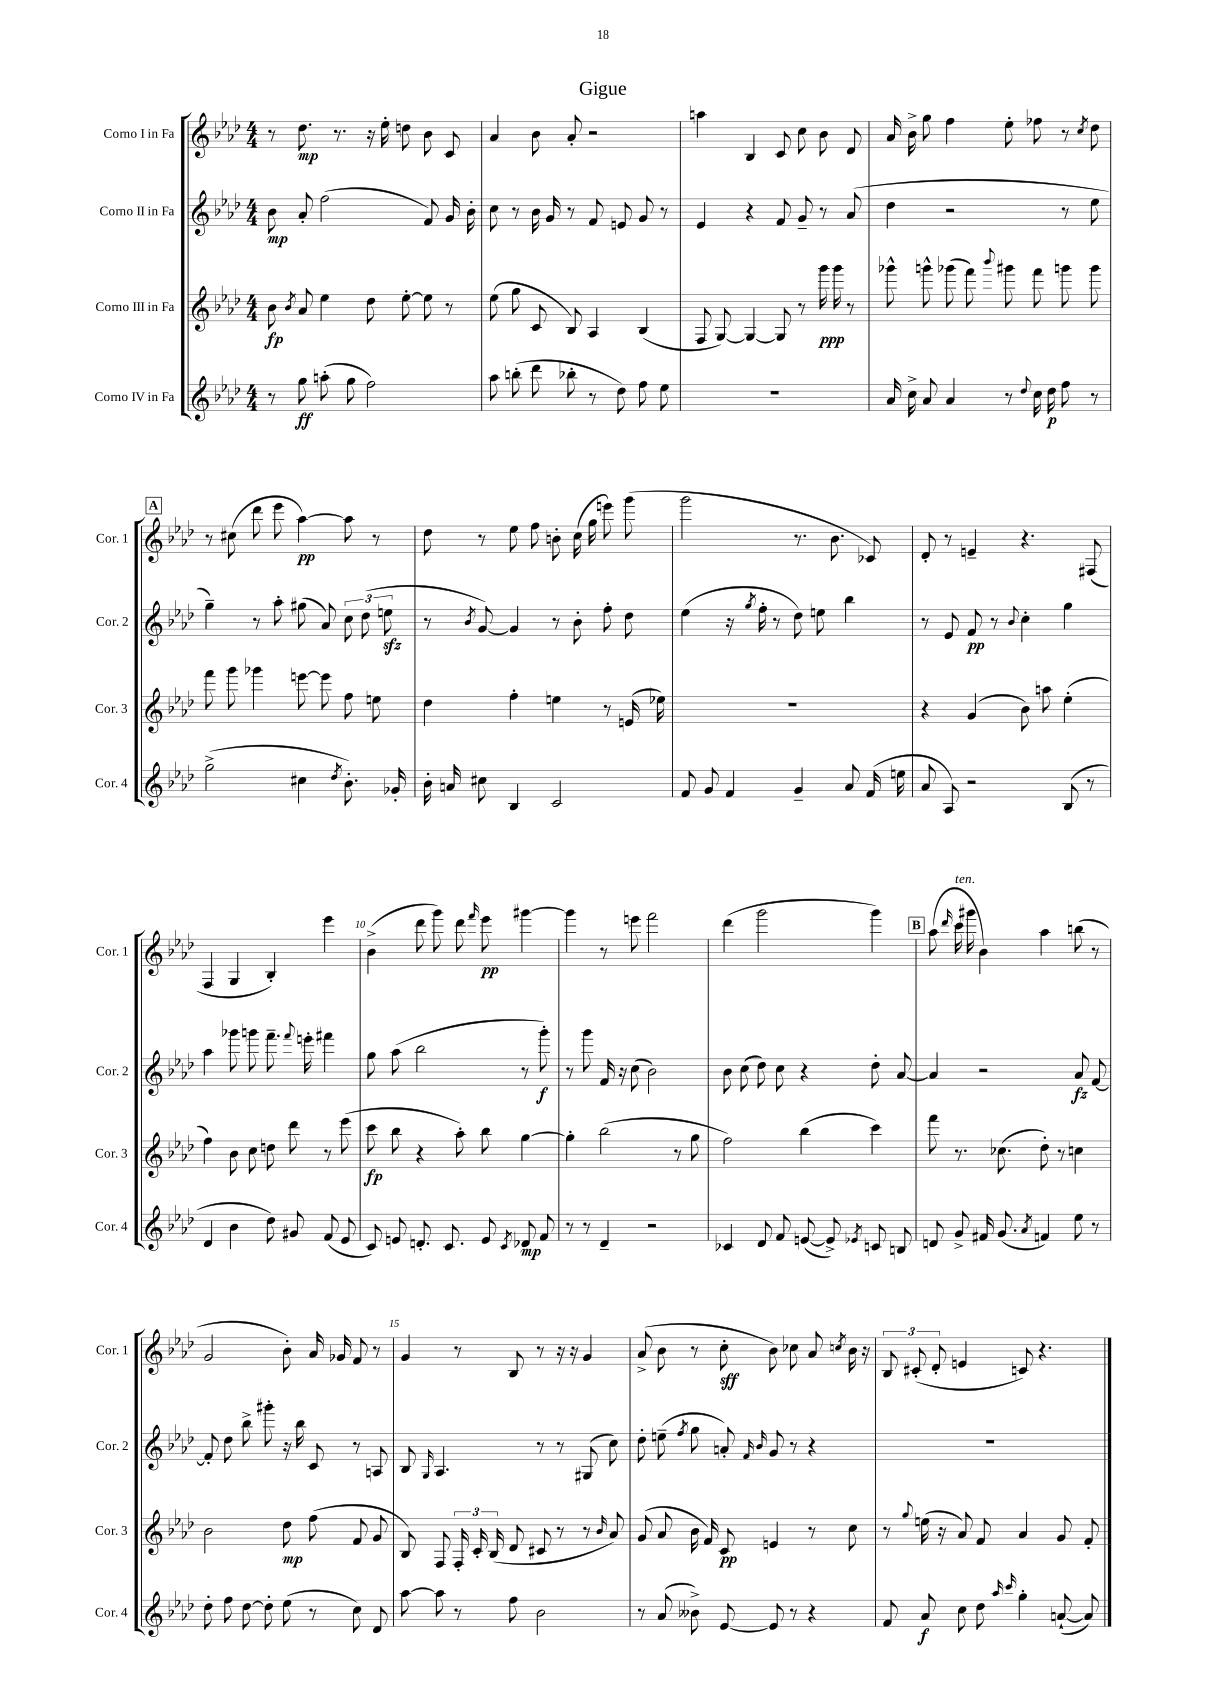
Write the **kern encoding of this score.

**kern	**kern	**kern	**kern
*staff4	*staff3	*staff2	*staff1
*clefG2	*clefG2	*clefG2	*clefG2
*k[b-e-a-d-]	*k[b-e-a-d-]	*k[b-e-a-d-]	*k[b-e-a-d-]
*M4/4	*M4/4	*M4/4	*M4/4
8r	8b-	8b-	8r
.	8qb-	.	.
8gg	8a-	8a-'	8.dd-
(8aa'	4ee-	(2ff	.
.	.	.	8.r
8gg	.	.	.
2ff)	8dd-	.	16r
.	.	.	16ee-'
.	[8ee-'	.	8dd
.	8ee-]	8f)	8b-
.	8r	16g	8c
.	.	16b-'	.
=	=	=	=
8aa-	(8ee-	8cc	4a-
(8bb'	8gg	8r	.
8ddd-	8c	16b-	8b-
.	.	16g	.
8bb-'	8B-)	8r	8a-'
8r	4A-	8f	2r
8dd-)	.	8e	.
8ff	(4B-	8g	.
8ee-	.	8r	.
=	=	=	=
1r	8F	4e-	4aa
.	[8G)	.	.
.	4G_	4r	4B-
.	8G]	8f	8c
.	8r	8g~	8cc
.	16ggg	8r	8b-
.	16ggg	.	.
.	8r	(8a-	8d-
=	=	=	=
16a-	8ggg-^^	4dd-	16a-
16cc^	.	.	16b-^
8a-	8ggg^^	.	8gg
4a-	(8ggg-	2r	4ff
.	8fff)	.	.
.	8qqbbb-	.	.
8r	8ggg#	.	8ee-'
8qqdd-	.	.	.
16cc	8fff	.	8ff-
16dd-	.	.	.
8ff	8ggg	8r	8r
.	.	.	8qcc
8r	8ggg	8ee-	8dd-
=	=	=	=
(2gg^	8fff	4gg~)	8r
.	8ggg	.	(8cc#
.	4ggg-	8r	8ddd-
.	.	8aa-'	8eee-
4cc#	[8eee	(8gg#	[4aa-)
.	8eee]	8a-)	.
8qdd-	.	.	.
8.b-')	8ff	12cc	8aa-]
.	.	(12dd-	.
.	8ee	.	8r
.	.	12ee	.
16g-'	.	.	.
=	=	=	=
16b-'	4dd-	8r	8dd-
16a	.	.	.
.	.	8qb-	.
8cc#	.	[8g)	8r
4B-	4ff'	4g]	8ee-
.	.	.	8ff
2c	4ee	8r	8b'
.	.	8b-'	(16cc
.	.	.	16gg
.	8r	8ff'	8eee)
.	(16e	8dd-	(8ggg
.	16ee-)	.	.
=	=	=	=
8f	1r	(4ee-	2ggg
8g	.	.	.
4f	.	16r	.
.	.	8qgg	.
.	.	16ff'	.
.	.	8r	.
4g~	.	8dd-)	8.r
.	.	8ee	.
.	.	.	8.b-
8a-	.	4bb-	.
(16f	.	.	8c-)
16ee	.	.	.
=	=	=	=
8a-	4r	8r	8d-'
8A-)	.	8e-	8r
2r	(4g	8f	4e~
.	.	8r	.
.	.	8qqb-	.
.	8b-)	4cc'	4.r
.	8aa	.	.
(8B-	(4ee-'	4gg	.
8r	.	.	(8F#
=	=	=	=
4d-	4ff)	4aa-	4F
4b-	8b-	8ggg-	4G
.	8cc	8ggg	.
8dd-)	8dd	8.fff~	4B-')
8g#	8ddd-	.	.
.	.	8qqfff	.
.	.	16eee'	.
(8f	8r	4fff#	4eee-
8e-	(8eee-	.	.
=	=	=	=
8c)	8ccc	8gg	(4b-^
8e	8bb-	(8aa-	.
8.d'	4r	2bb-	8ddd-
.	.	.	8ggg)
8.c	.	.	.
.	8aa-')	.	8ddd-
.	.	.	16qqfff
8e	8bb-	.	8eee-
8qc	.	.	.
8d-	[4gg	8r	[4ggg#
8f	.	8ggg')	.
=	=	=	=
8r	4gg']	8r	4ggg#]
8r	.	8ggg	.
4d-~	(2bb-	16f	8r
.	.	16r	.
.	.	(8cc	8eee
2r	.	2b-)	2fff
.	8r	.	.
.	8gg	.	.
=	=	=	=
4c-	2ff)	8b-	(4ddd-
.	.	(8cc	.
8d-	.	8dd-)	2ggg
8f	.	8cc	.
([8e	(4bb-	4r	.
8e^])	.	.	.
8qe-	.	.	.
8c	4ccc)	8dd-'	4ggg)
8B	.	[8a-	.
=	=	=	=
8d	8fff	4a-]	(8aa-
.	.	.	16qqddd-
8g^	8.r	.	16ccc
.	.	.	16ggg#
16f#	.	2r	4b-)
(8.g	(8.cc-	.	.
8qa-	.	.	.
4f)	8dd-')	.	4aa-
.	8r	.	.
8ee-	4cc	8a-	(8bb
8r	.	[8f	8r
=	=	=	=
8dd-'	2b-	8f']	2g
8ff	.	8dd-	.
[8dd-	.	8bb-^	.
8dd-']	.	8ggg#'	.
(8ee-	8dd-	16r	8b-')
.	.	16bb-	.
8r	(8ff	8c	16a-
.	.	.	16g-
8cc)	8f	8r	8f
8d-	8g	8A	8r
=	=	=	=
[8aa-	8B-)	8B-	4g
.	.	16qqG	.
8aa-]	8F	4.A-	.
8r	24F'	.	8r
.	24c'	.	.
.	(24B-	.	.
8ff	8d-	.	8B-
2b-	8c#	8r	8r
.	8r	8r	16r
.	.	.	16r
.	8r	(8G#	4g
.	16qqb-	.	.
.	8a-)	8cc)	.
=	=	=	=
8r	(8g	8dd-'	(8a-^
(8a-	8a-	(8ee~	8b-
.	.	8qff	.
8b--^)	16b-	8gg	8r
.	16f)	.	.
[8e-	8c	8a')	8cc'
.	.	16qqf	.
.	.	16qqb-	.
8e-]	4e	8g	8b-)
8r	.	8r	8cc-
4r	8r	4r	8a-
.	.	.	8qcc
.	8cc	.	16b-
.	.	.	16r
=	=	=	=
8f	8r	1r	12B-
.	.	.	(12c#'
.	8qqgg	.	.
8a-	(16ee	.	.
.	.	.	12d-'
.	16r	.	.
8cc	8a-)	.	4e
8dd-	8f	.	.
16qqaa-	.	.	.
16qqccc	.	.	.
4gg'	4a-	.	8c)
.	.	.	4.r
([8a`	8g	.	.
8a])	8f'	.	.
==	==	==	==
*-	*-	*-	*-
